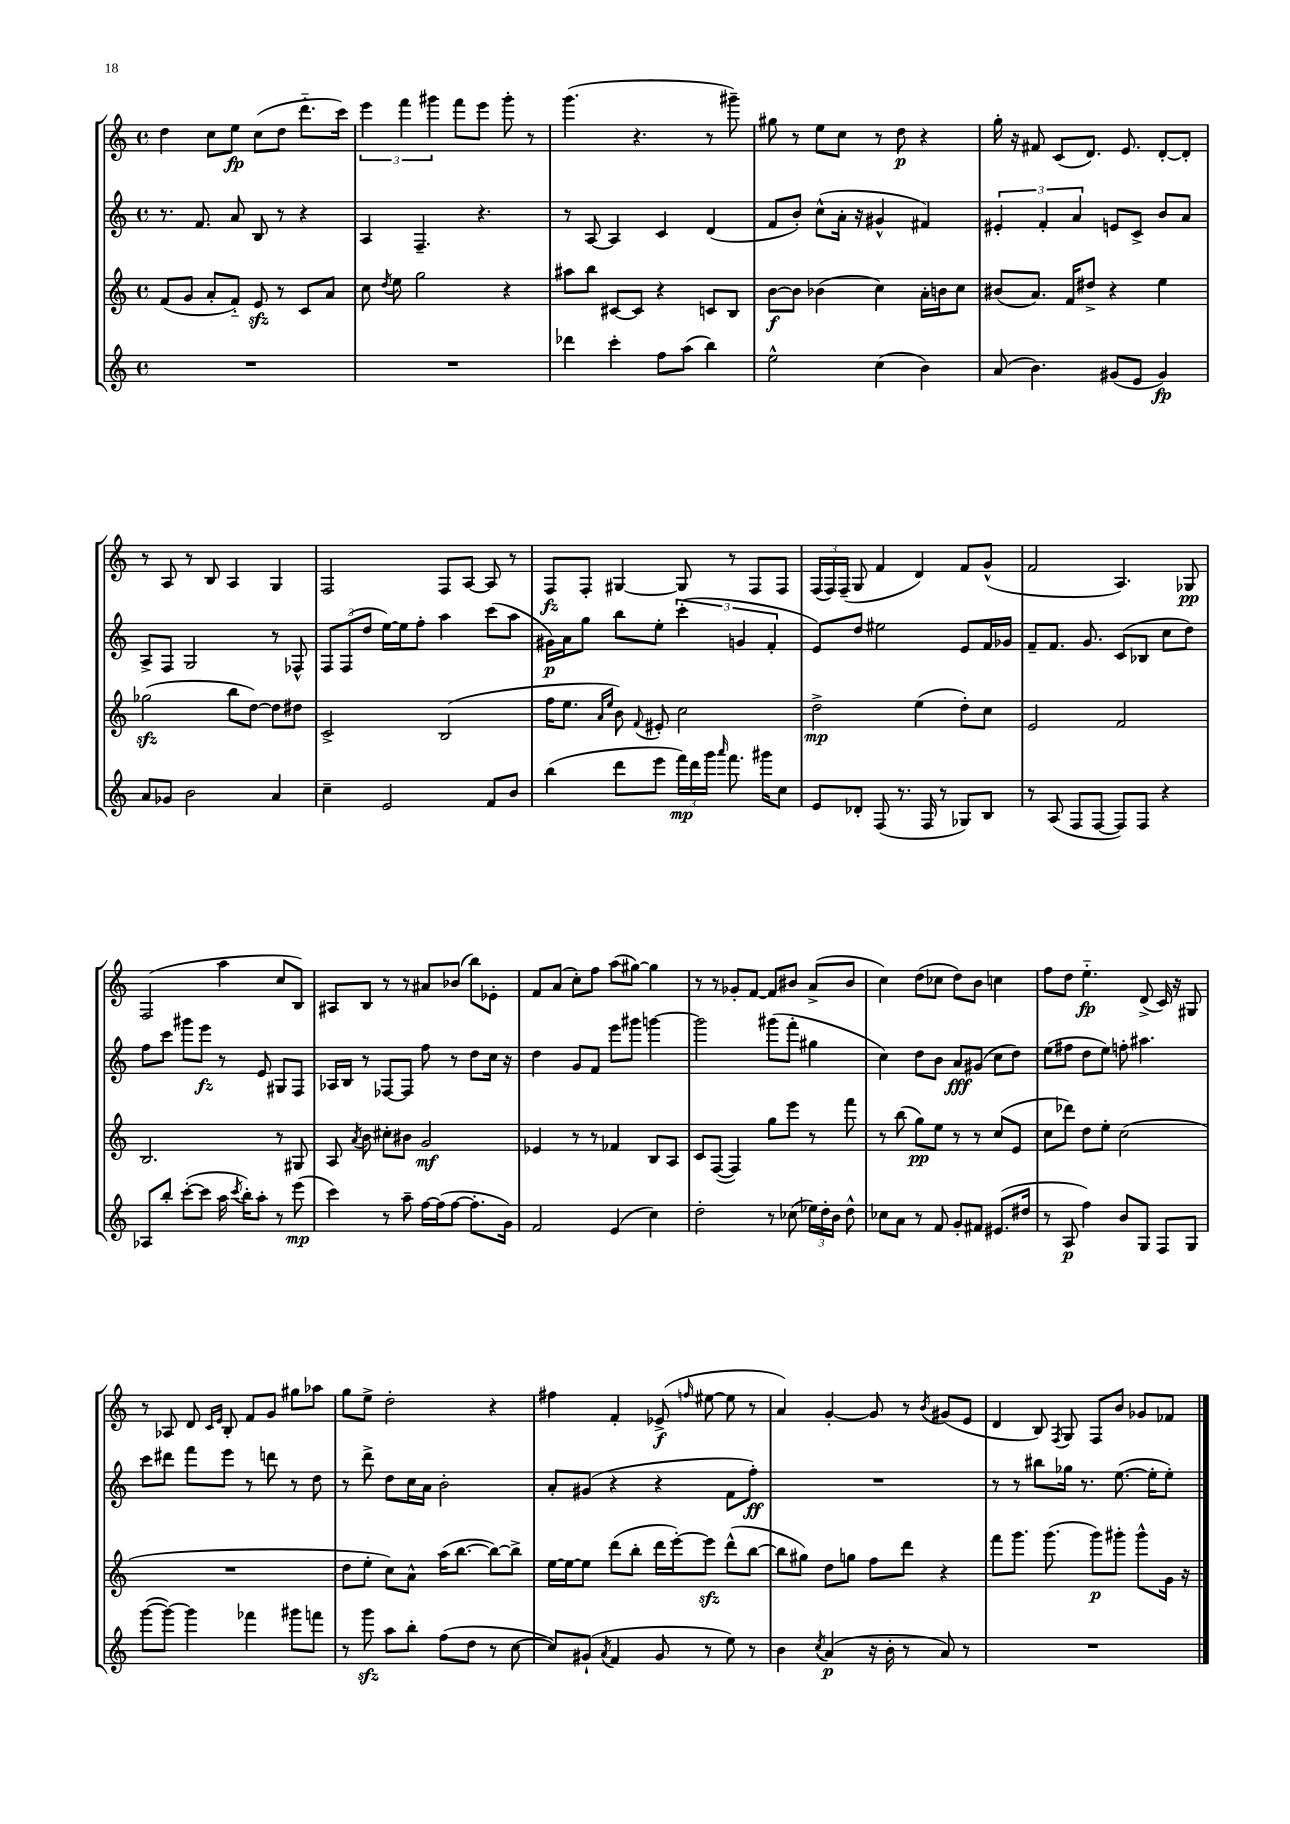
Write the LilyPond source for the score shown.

<<
\new StaffGroup <<
\new Staff = "s0" {
    \clef treble \key c \major \defaultTimeSignature \time 4/4
    \autoBeamOff d''4 c''8[ e''8]\fp c''8[( d''8] d'''8.[-_ c'''16]) |
    \tuplet 3/2 { e'''4 f'''4 gis'''4 } f'''8[ e'''8] gis'''8-. r8 |
    g'''4.( r4. r8 gis'''8--) |
    gis''8 r8 e''8[ c''8] r8 d''8\p r4 |
    g''16-. r16 fis'8 c'8[( d'8.]) e'8. d'8[~-. d'8]-. |
    r8 a8 r8 b8 a4 g4 |
    f2 f8[ a8]~ a8 r8 |
    f8[\fz f8]-. gis4~ gis8 r8 f8[ f8] |
    \tuplet 3/2 { f16[( f16) f16]--( } g8 f'4 d'4) f'8[ g'8]-^( |
    f'2 a4.) ges8\pp |
    f2( a''4 c''8[ b8]) |
    ais8[ b8] r8 r8 ais'8[ bes'8]( b''8[) ees'8]-. |
    f'8[ a'8]( c''8[-.) f''8] a''8[( gis''8]~) gis''4 |
    r8 r8 ges'8[-. f'8]~ f'8[ bis'8] a'8[->( bis'8] |
    c''4) d''8[( ces''8] d''8[) b'8] c''4 |
    f''8[ d''8] e''4.-_\fp d'8->( c'16) r16 gis8 |
    r8 aes8 d'8 \grace { c'16[ e'16] } b8-. f'8[ g'8] gis''8[ aes''8] |
    g''8[ e''8]-> d''2-. r4 |
    fis''4 f'4-. ees'8->\f( \grace { f''16 } eis''8~ eis''8 r8 |
    a'4) g'4~-. g'8 r8 \acciaccatura { b'8 } gis'8[( e'8] |
    d'4 b8) \acciaccatura { f8 } g8 f8[ b'8] ges'8[ fes'8] \bar "|." |
}
\new Staff = "s1" {
    \clef treble \key c \major \defaultTimeSignature \time 4/4
    \autoBeamOff r8. f'8. a'8 b8 r8 r4 |
    a4 f4.-- r4. |
    r8 a8~ a4 c'4 d'4( |
    f'8[ b'8]-.) c''8[-^( a'16]-. r16 gis'4-^ fis'4) |
    \tuplet 3/2 { eis'4-. f'4-. a'4 } e'8[ c'8]-> b'8[ a'8] |
    a8[-> f8] g2 r8 fes8-^ |
    \tuplet 3/2 { f8[ f8( d''8] } e''16[~) e''16 f''8]-. a''4 c'''8[( a''8] |
    gis'16[\p) a'16 g''8] b''8[ e''8]-. \tuplet 3/2 { c'''4-.( g'4 f'4-. } |
    e'8[) d''8] eis''2 e'8[ f'16 ges'16] |
    f'8[-- f'8.] g'8. c'8[( bes8] c''8[ d''8]) |
    f''8[ c'''8] gis'''8[ e'''8]\fz r8 e'8 gis8[ f8] |
    aes16[ b16] r8 fes8[~ fes8] f''8 r8 d''8[ c''16] r16 |
    d''4 g'8[ f'8] e'''8[ gis'''8] g'''4~ |
    g'''2 gis'''8[( f'''8]-. gis''4 |
    c''4) d''8[ b'8] a'8[\fff gis'8]( c''8[ d''8]) |
    e''8[( fis''8] d''8[ e''8]) f''8-. ais''4. |
    c'''8[ dis'''8] f'''8[ e'''8] r8 d'''8 r8 d''8 |
    r8 d'''8-> d''8[ c''16 a'16] b'2-. |
    a'8[-. gis'8]( r4 r4 f'8[ f''8]-.\ff) |
    R1 |
    r8 r8 bis''8[ ges''16] r8. e''8.~( e''16[-. e''8]-.) \bar "|." |
}
\new Staff = "s2" {
    \clef treble \key c \major \defaultTimeSignature \time 4/4
    \autoBeamOff f'8[( g'8] a'8[-. f'8]-_) e'8\sfz r8 c'8[ a'8] |
    c''8 \acciaccatura { d''8 } e''8 g''2 r4 |
    ais''8[ b''8] cis'8[~ cis'8] r4 c'8[ b8] |
    b'8[~\f b'8] bes'4( c''4) a'16[-. b'16 c''8] |
    bis'8[( a'8.]) f'16[ dis''8]-> r4 e''4 |
    ges''2\sfz( b''8[ d''8]~) d''8[ dis''8] |
    c'2-> b2( |
    f''16[ e''8.] \grace { a'16[ e''16] } b'8) \appoggiatura { f'8 } eis'8-. c''2 |
    d''2->\mp e''4( d''8[-.) c''8] |
    e'2 f'2 |
    b2. r8 gis8 |
    a8 \acciaccatura { a'8 } b'8 cis''8[-. bis'8] g'2\mf |
    ees'4 r8 r8 fes'4 b8[ a8] |
    c'8[ f8]~( f4) g''8[ e'''8] r8 f'''8 |
    r8 b''8( g''8[\pp) e''8] r8 r8 c''8[( e'8] |
    c''8[ des'''8]) d''8[ e''8]-. c''2( |
    R1 |
    d''8[ e''8]-. c''8[) a'8]-^ a''16[( b''8.]~ b''8[~) b''8]-> |
    e''16[~ e''16~ e''8] d'''8[( b''8]-. d'''16[ e'''16~-.) e'''8]\sfz d'''8[-^( b''8]~ |
    b''8[ gis''8]) d''8[ g''8] f''8[ d'''8] r4 |
    f'''8[ g'''8.] g'''8.( g'''8[\p) gis'''8]-. gis'''8[-^ g'16] r16 \bar "|." |
}
\new Staff = "s3" {
    \clef treble \key c \major \defaultTimeSignature \time 4/4
    \autoBeamOff R1 |
    R1 |
    des'''4 c'''4-. f''8[ a''8]( b''4) |
    e''2-^ c''4( b'4) |
    a'8( b'4.) gis'8[( e'8] gis'4\fp) |
    a'8[ ges'8] b'2 a'4 |
    c''4-- e'2 f'8[ b'8] |
    b''4( d'''8[ e'''8] \tuplet 3/2 { f'''16[\mp) d'''16 g'''16] } \grace { a'''16 } f'''8. gis'''16[ c''8] |
    e'8[ des'8]-. f8( r8. f16 r8 ges8[) b8] |
    r8 a8( f8[ f8]~ f8[) f8] r4 |
    aes8[ b''8]-. c'''8[~-.( c'''8] a''16 \acciaccatura { c'''8 } b''16[-.) a''8]-. r8 e'''8\mp( |
    c'''4) r8 a''8-- f''16[~ f''16( f''8]~ f''8.[-. g'16]) |
    f'2 e'4( c''4) |
    d''2-. r8 ces''8( \tuplet 3/2 { ees''16[) d''16-. b'16] } d''8-^ |
    ces''8[ a'8] r8 f'8 g'8[-. fis'8] eis'8.[( dis''16] |
    r8 a8\p f''4) b'8[ g8] f8[ g8] |
    g'''8[~( g'''8]~) g'''4 fes'''4 gis'''8[ f'''8] |
    r8 g'''8\sfz a''8[ b''8]-. f''8[( d''8] r8 c''8~ |
    c''8[) gis'8]-!( \acciaccatura { a'8 } f'4 gis'8 r8 e''8) r8 |
    b'4 \acciaccatura { c''8 } a'4\p( r16 b'16-. r8 a'8) r8 |
    R1 \bar "|." |
}
>>
>>
\layout { \context { \Score \remove "Bar_number_engraver" } }
